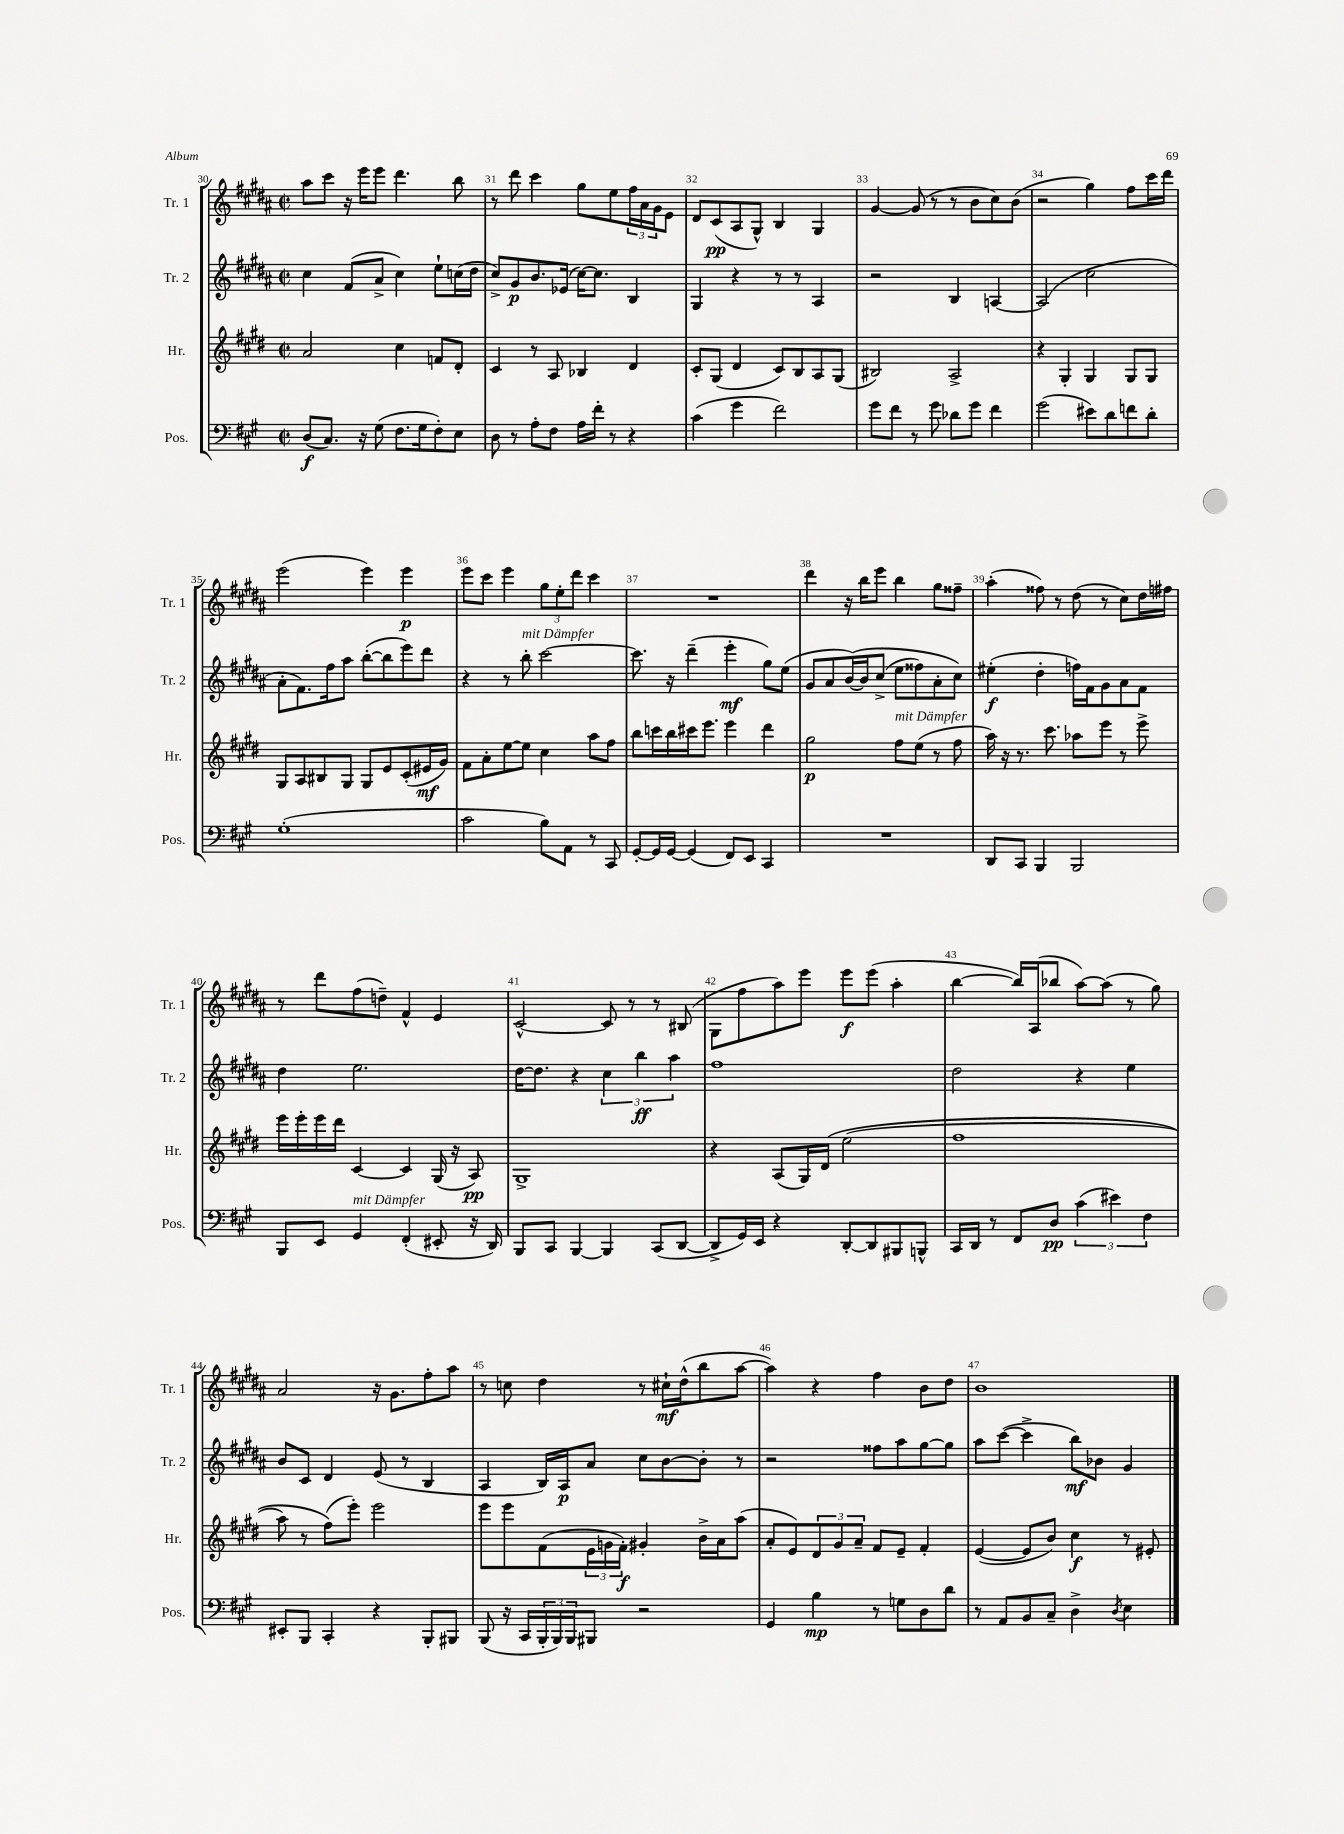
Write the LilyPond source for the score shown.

<<
\new StaffGroup <<
\new Staff = "s0" \with { instrumentName = "Tr. 1" shortInstrumentName = "Tr. 1" } {
    \clef treble \key b \major \defaultTimeSignature \time 2/2
    ais''8 cis'''8 r16 e'''16 e'''8 dis'''4. b''8 |
    r8 dis'''8 cis'''4 gis''8 e''8 \tuplet 3/2 { fis''16 ais'16 gis'16 } e'8 |
    dis'8 cis'8\pp( ais8 gis8-^) b4 gis4 |
    gis'4~ gis'8( r8 r8 b'8 cis''8) b'8( |
    r2 gis''4) fis''8 cis'''16 dis'''16 |
    e'''2( e'''4) e'''4\p |
    e'''8 cis'''8 e'''4 \tuplet 3/2 { gis''8 e''8-. dis'''8 } cis'''4 |
    R1 |
    dis'''4 r16 b''16 e'''8 b''4 gis''8 fisis''8-- |
    ais''4-.( fisis''8) r8 dis''8( r8 cis''8) dis''16 fis''16 |
    r8 dis'''8 fis''8( d''8--) fis'4-^ e'4 |
    cis'2~-^ cis'8 r8 r8 bis8( |
    gis8 fis''8 ais''8) e'''8 e'''8\f e'''8( ais''4-. |
    b''4~ b''16) ais16( bes''8 ais''8~) ais''8( r8 gis''8) |
    ais'2 r16 gis'8. fis''8-. ais''8 |
    r8 c''8 dis''4 r8 cis''16-!\mf dis''16-^( b''8 ais''8~ |
    ais''4) r4 fis''4 b'8 dis''8 |
    b'1 \bar "|." |
}
\new Staff = "s1" \with { instrumentName = "Tr. 2" shortInstrumentName = "Tr. 2" } {
    \clef treble \key b \major \defaultTimeSignature \time 2/2
    cis''4 fis'8( ais'8-> cis''4) e''8-! c''16( dis''16 |
    cis''8->) gis'8\p b'8. ees'16( cis''16~) cis''8. b4 |
    gis4 r4 r8 r8 ais4 |
    r2 b4 a4~ |
    a2( cis''2 |
    ais'8-. fis'8.) fis''16 ais''8 b''8~-.( b''8 e'''8) dis'''8 |
    r4 r8 b''8-.^\markup { \italic "mit Dämpfer" } cis'''2~ |
    cis'''8. r16 dis'''4--( e'''4-.\mf gis''8) e''8( |
    gis'8 ais'8 b'16~)\( b'16 cis''8->( e''8 fisis''8) ais'8-. cis''8\) |
    eis''4-.\f( dis''4-. f''16) fis'16 gis'8 ais'8 fis'8 |
    dis''4 e''2. |
    dis''16~ dis''8. r4 \tuplet 3/2 { cis''4 b''4\ff ais''4 } |
    fis''1 |
    dis''2 r4 e''4 |
    b'8 cis'8 dis'4 e'8( r8 b4 |
    ais4 b16) ais16\p ais'8 cis''8 b'8~ b'8-. r8 |
    r2 fisis''8 ais''8 gis''8~ gis''8 |
    ais''8 cis'''8~( cis'''4-> b''8\mf) bes'8 gis'4 \bar "|." |
}
\new Staff = "s2" \with { instrumentName = "Hr." shortInstrumentName = "Hr." } {
    \clef treble \key e \major \defaultTimeSignature \time 2/2
    a'2 cis''4 f'8 dis'8-. |
    cis'4 r8 a8 bes4 dis'4 |
    cis'8-. gis8( dis'4 cis'8) b8 a8 gis8( |
    bis2) a2-> |
    r4 gis4-. gis4 gis8 gis8 |
    gis8 a8 bis8 gis8 gis8 e'8 cis'8-.( eis'16\mf gis'16) |
    fis'8 a'8-. e''8~ e''8 cis''4 a''8 fis''8 |
    b''8 c'''16 b''16 cis'''16 e'''8. e'''4 dis'''4 |
    gis''2\p fis''8^\markup { \italic "mit Dämpfer" } e''8( r8 fis''8 |
    a''16) r16 r8. cis'''8. aes''8 e'''8 r8 e'''8-> |
    e'''16 e'''16-. e'''16 dis'''16 cis'4~ cis'4 gis16( r16 a8\pp) |
    gis1-> |
    r4 a8( gis16) dis'16\( e''2( |
    fis''1 |
    a''8) r8 fis''8(\) e'''8-.) e'''2 |
    e'''8 e'''8 fis'8( \tuplet 3/2 { e'16 g'16 fis'16-.\f) } gis'4-. b'16-> a'16 a''8( |
    a'8-. e'8) \tuplet 3/2 { dis'8 gis'8 a'8-- } fis'8 e'8-- fis'4-. |
    e'4~( e'8 b'8) cis''4\f r8 eis'8-. \bar "|." |
}
\new Staff = "s3" \with { instrumentName = "Pos." shortInstrumentName = "Pos." } {
    \clef bass \key a \major \defaultTimeSignature \time 2/2
    d8\f( cis8.) r16 gis8( fis8. gis16 fis8-.) e8 |
    d8 r8 a8-. fis8 a16 fis'16-. r8 r4 |
    cis'4( gis'4 fis'2) |
    gis'8 fis'8 r8 gis'8 des'8 gis'8 fis'4 |
    gis'2( eis'8) d'8 f'8 d'8-. |
    gis1-.( |
    cis'2 b8) a,8 r8 cis,8 |
    gis,8~-. gis,16 gis,16~ gis,4( fis,8) e,8 cis,4 |
    R1 |
    d,8 cis,8 b,,4 b,,2 |
    b,,8 e,8 gis,4^\markup { \italic "mit Dämpfer" } fis,4-.( eis,8-. r16 d,16) |
    b,,8 cis,8 b,,4~ b,,4 cis,8( d,8~ |
    d,8-> gis,16) e,16 r4 d,8~-. d,8 bis,,8 b,,8-^ |
    cis,16 d,16 r8 fis,8 d8\pp \tuplet 3/2 { cis'4( eis'4) fis4 } |
    eis,8-. b,,8 cis,4-. r4 b,,8-. bis,,8 |
    b,,8( r16 cis,16 \tuplet 3/2 { b,,16-. b,,16) b,,16 } bis,,8 r2 |
    gis,4 b4\mp r8 g8 d8 d'8 |
    r8 a,8 b,8 cis8-- d4-> \acciaccatura { d8 } e4 \bar "|." |
}
>>
>>
\layout { \context { \Score currentBarNumber = #30 \override BarNumber.break-visibility = ##(#f #t #t) barNumberVisibility = #all-bar-numbers-visible } }
